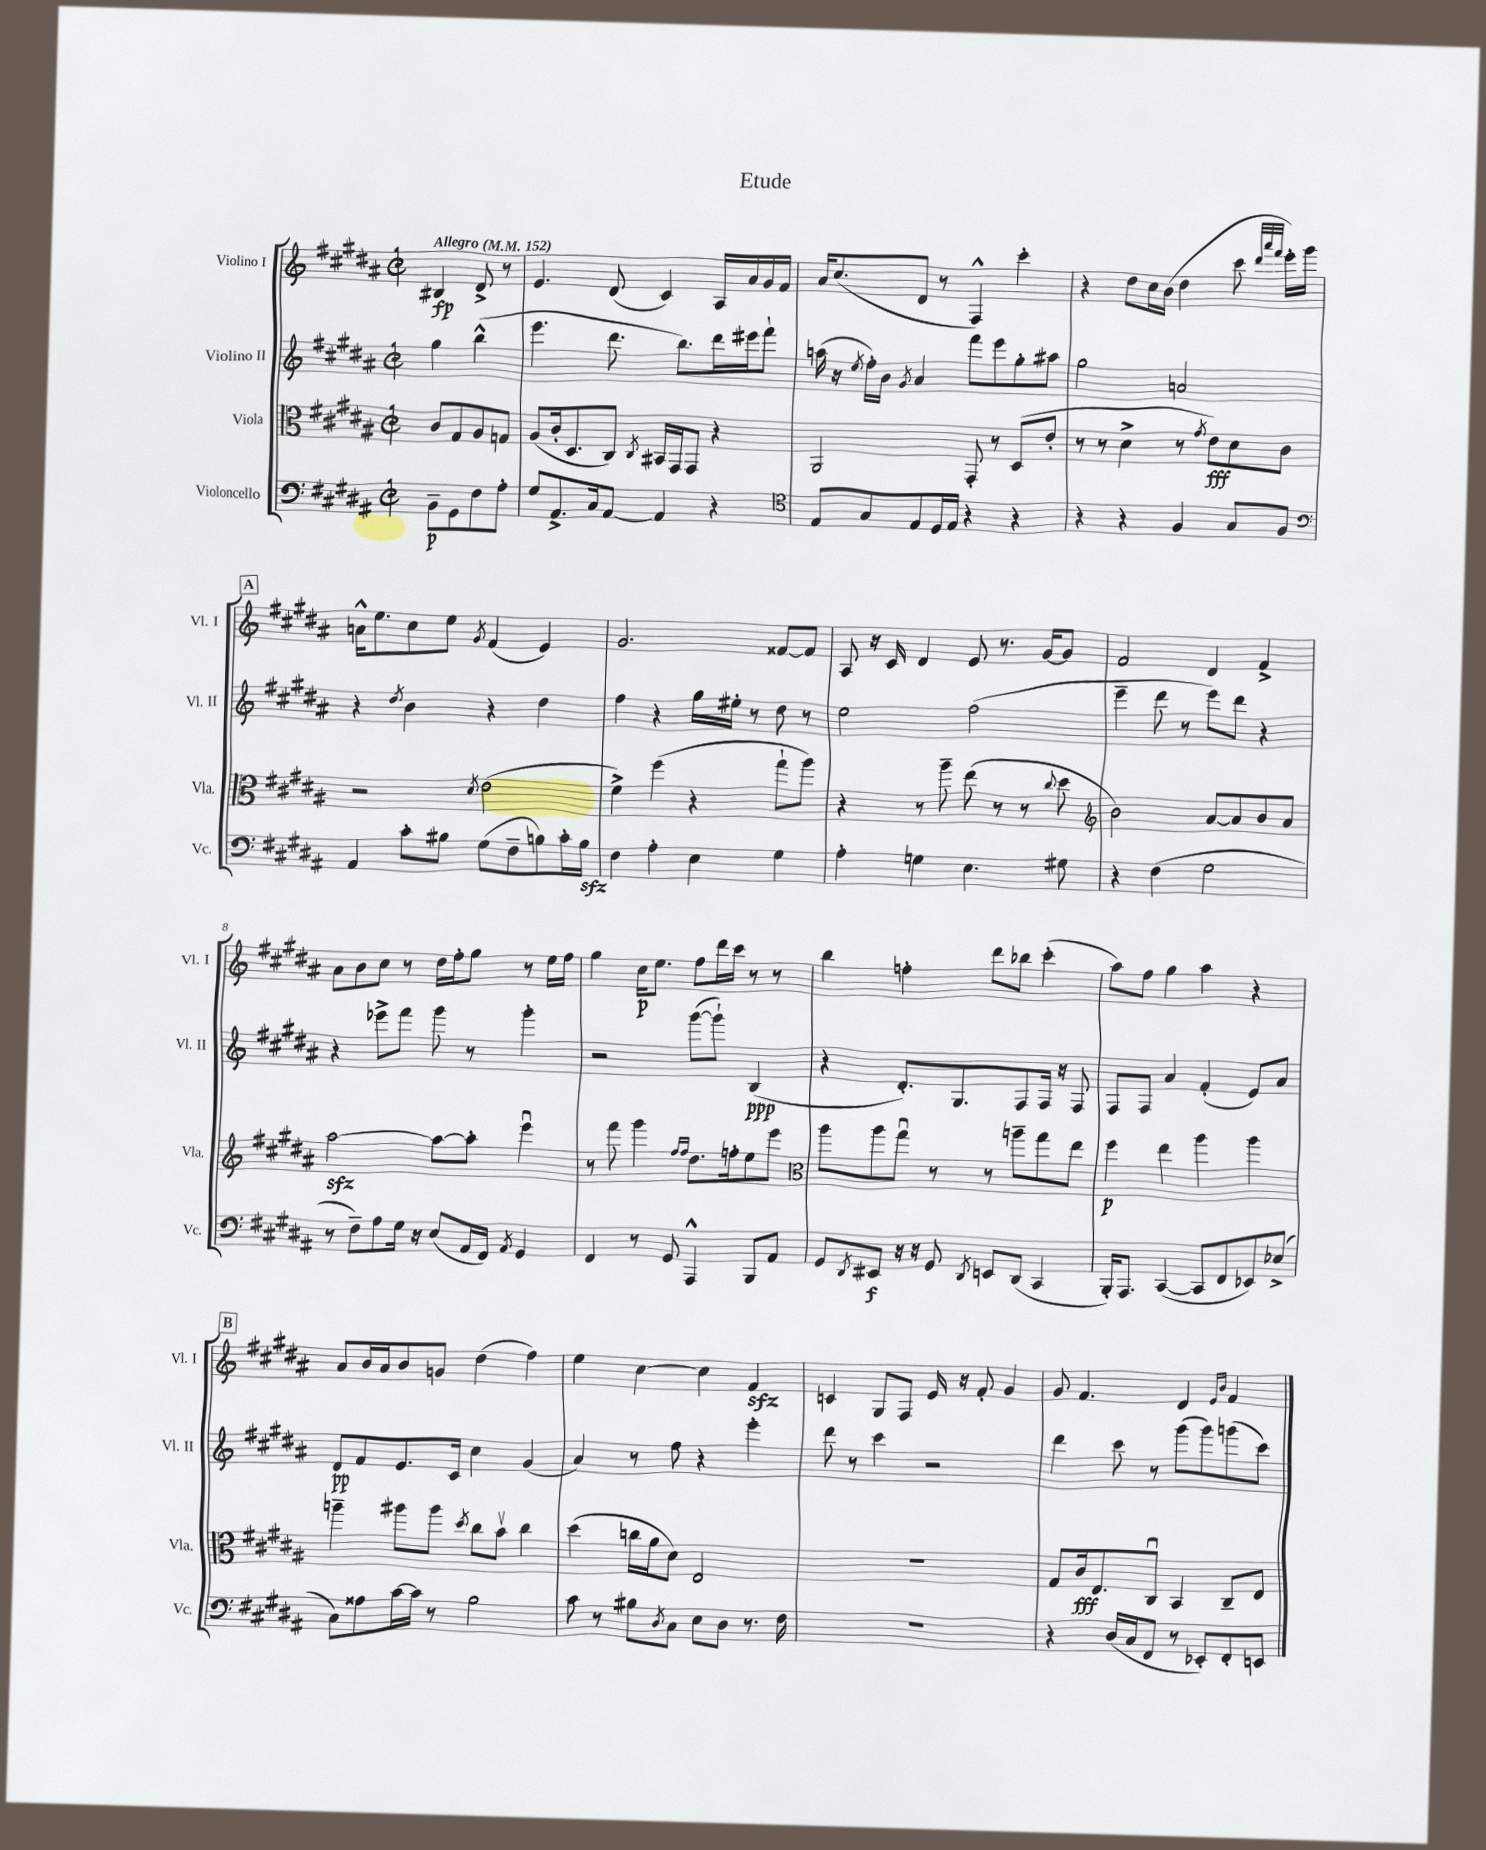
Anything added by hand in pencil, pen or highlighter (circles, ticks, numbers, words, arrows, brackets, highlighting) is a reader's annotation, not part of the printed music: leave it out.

**kern	**dynam	**kern	**dynam	**kern	**dynam	**kern	**dynam
*part4	*part4	*part3	*part3	*part2	*part2	*part1	*part1
*staff4	*staff4	*staff3	*staff3	*staff2	*staff2	*staff1	*staff1
*I"Violoncello	*	*I"Viola	*	*I"Violino II	*	*I"Violino I	*
*I'Vc.	*	*I'Vla.	*	*I'Vl. II	*	*I'Vl. I	*
*clefF4	*	*clefC3	*	*clefG2	*	*clefG2	*
*k[f#c#g#d#a#]	*	*k[f#c#g#d#a#]	*	*k[f#c#g#d#a#]	*	*k[f#c#g#d#a#]	*
*M2/2	*	*M2/2	*	*M2/2	*	*M2/2	*
*met(c|)	*	*met(c|)	*	*met(c|)	*	*met(c|)	*
*MM152	*	*MM152	*	*MM152	*	*MM152	*
=	=	=	=	=	=	=	=
!	!	!	!	!	!	!LO:TX:a:B:t=Allegro	!
8BB~\L	p	8c#/L	.	4gg#\	.	4B#X/	fp
8GG#\	.	8G#/	.	.	.	.	.
8F#\	.	8A#/	.	(4bb^^\	.	8d#^/	.
8A#'\J	.	8Gn/J	.	.	.	8r	.
=1	=1	=1	=1	=1	=1	=1	=1
8G#/L	.	(8A#/L	.	4.eee\	.	4.e/	.
8.AA#^/	.	16c#'/k	.	.	.	.	.
.	.	8.D#/	.	.	.	.	.
16C#/k	.	.	.	.	.	.	.
[8AA#/J	.	8C#/J)	.	8.ddd#\	.	(8d#/	.
.	.	8qC#/	.	.	.	.	.
4AA#/]	.	16BB#X/LL	.	.	.	4c#/)	.
.	.	16GG#/J	.	8.bb\L)	.	.	.
.	.	8GG#/J	.	.	.	.	.
4r	.	4r	.	16ddd#\L	.	16A#/LL	.
.	.	.	.	16eee#X\J	.	16a#/	.
.	.	.	.	8fff#`\J	.	16g#/	.
.	.	.	.	.	.	16f#/JJ	.
=2	=2	=2	=2	=2	=2	=2	=2
*clefC4	*	*	*	*	*	*	*
8E/L	.	2AA#/	.	(16aan\	.	16a#/KL	.
.	.	.	.	16r	.	(8.cc#/	.
.	.	.	.	8qee/	.	.	.
8G#/	.	.	.	16ff#'\LL)	.	.	.
.	.	.	.	16b\JJ	.	.	.
.	.	.	.	8qg#/	.	.	.
8E/	.	.	.	4a#/	.	8d#/J	.
16D#/L	.	.	.	.	.	8r	.
16E/JJ	.	.	.	.	.	.	.
4r	.	8GG#'/	.	8fff#\L	.	4F#^^/)	.
.	.	8r	.	8eee\	.	.	.
4r	.	(8D#/L	.	8gg#'\	.	4ccc#'\	.
.	.	8e'/J	.	8aa#X\J	.	.	.
=3	=3	=3	=3	=3	=3	=3	=3
4r	.	8r	.	2gg#\	.	4r	.
.	.	8r	.	.	.	.	.
4r	.	4d#^\	.	.	.	8dd#\L	.
.	.	.	.	.	.	16cc#\L	.
.	.	.	.	.	.	(16b\JJ	.
4F#/	.	8r	.	2an/	.	4dd#\	.
.	.	8qg#/	.	.	.	.	.
.	.	8e\L)	fff	.	.	.	.
8G#/L	.	8d#\	.	.	.	8ccc#\	.
.	.	.	.	.	.	32qqddd#/LLL	.
.	.	.	.	.	.	32qqaaa#/	.
.	.	.	.	.	.	32qqfff#/JJJ	.
8F#/J	.	8c#\J	.	.	.	16eee'\LL)	.
.	.	.	.	.	.	16ggg#\JJ	.
!!LO:LB:g=z
!!LO:REH:place=s1:t=A
=4	=4	=4	=4	=4	=4	=4	=4
*clefF4	*	*	*	*	*	*	*
4AA#/	.	2r	.	4r	.	16an^^\KL	.
.	.	.	.	.	.	8.ee\	.
.	.	.	.	8qdd#/	.	.	.
8c#'\L	.	.	.	4b\	.	8cc#\	.
8B#X\J	.	.	.	.	.	8ee\J	.
.	.	8qd#/	.	.	.	8qg#/	.
(8G#\L	.	(2e\	.	4r	.	(4f#/	.
8F#~\	.	.	.	.	.	.	.
8Bn\)	.	.	.	4dd#\	.	4e/)	.
16c#'\L	.	.	.	.	.	.	.
16Bzz\JJ	.	.	.	.	.	.	.
=5	=5	=5	=5	=5	=5	=5	=5
4F#\	.	4f#^\)	.	4ff#\	.	2.g#/	.
4A#'\	.	(4ff#\	.	4r	.	.	.
4E\	.	4r	.	16gg#\LL	.	.	.
.	.	.	.	16ee#X'\JJ	.	.	.
.	.	.	.	8r	.	.	.
4G#\	.	8gg#`\L	.	8dd#\	.	[8f##X/L	.
.	.	8aa#\J)	.	8r	.	8f##/J]	.
=6	=6	=6	=6	=6	=6	=6	=6
4A#'\	.	4r	.	2ee\	.	8A#/	.
.	.	.	.	.	.	16r	.
.	.	.	.	.	.	16c#/	.
4Gn\	.	8r	.	.	.	4d#/	.
.	.	8aa#~\	.	.	.	.	.
4.E\	.	(8ee\	.	(2ff#\	.	8e/	.
.	.	8r	.	.	.	8.r	.
.	.	8r	.	.	.	.	.
.	.	.	.	.	.	[16g#/KL	.
.	.	8qqcc#/	.	.	.	.	.
8G#X\	.	8dd#\	.	.	.	8g#/J]	.
=7	=7	=7	=7	=7	=7	=7	=7
*	*	*clefG2	*	*	*	*	*
4r	.	2b\)	.	4eee~\	.	2f#/	.
(4F#\	.	.	.	8ddd#\	.	.	.
.	.	.	.	8r	.	.	.
2G#\	.	[8a#/L	.	8eee\L)	.	4d#/	.
.	.	8a#/]	.	8ddd#\J	.	.	.
.	.	8b/	.	4r	.	4f#^/	.
.	.	8a#/J	.	.	.	.	.
!!LO:LB:g=z
=8	=8	=8	=8	=8	=8	=8	=8
8r	.	[2aa#zz\	.	4r	.	8a#\L	.
8F#~\L)	.	.	.	.	.	8b\	.
8A#\	.	.	.	8eee-X^\L	.	8cc#\J	.
16G#\Jk	.	.	.	8fff#\J	.	8r	.
16r	.	.	.	.	.	.	.
(8E/L	.	8aa#\L_	.	8ggg#\	.	16dd#\LL	.
.	.	.	.	.	.	16ff#'\J	.
16AA#/L	.	8aa#'\J]	.	8r	.	8gg#\J	.
16FF#/JJ)	.	.	.	.	.	.	.
8qAA#/	.	.	.	.	.	.	.
4GG#/	.	4eeeu\	.	4ggg#'\	.	8r	.
.	.	.	.	.	.	16ee\LL	.
.	.	.	.	.	.	16ff#\JJ	.
=9	=9	=9	=9	=9	=9	=9	=9
4FF#/	.	8r	.	2r	.	4gg#\	.
.	.	8fff#\	.	.	.	.	.
8r	.	4ggg#\	.	.	.	16cc#\KL	p
.	.	.	.	.	.	8.ee\J	.
8GG#/	.	.	.	.	.	.	.
.	.	16qqff#/LL	.	.	.	.	.
.	.	16qqff#/JJ	.	.	.	.	.
4AAA#^^/	.	8.dd#\L	.	([8ggg#\L	.	8ff#\L	.
.	.	.	.	8ggg#`\J])	.	16ddd#\L	.
.	.	16ffn'\k	.	.	.	16ccc#\JJ	.
8BBB/L	.	8ee\	.	(4B/	ppp	8r	.
8AA#/J	.	8eee\J	.	.	.	8r	.
=10	=10	=10	=10	=10	=10	=10	=10
*	*	*clefC3	*	*	*	*	*
8GG#/L	.	8aa#\L	.	4r	.	4bb\	.
8qDD#/	.	.	.	.	.	.	.
8EE#X/J	f	8aa#\	.	.	.	.	.
16r	.	8gg#u\J	.	8.d#'/L)	.	4ffn'\	.
16r	.	.	.	.	.	.	.
8GG#/	.	8r	.	.	.	.	.
.	.	.	.	8.G#/	.	.	.
8qDD#/	.	.	.	.	.	.	.
8EEn/L	.	8r	.	.	.	8ddd#\L	.
(8DD#/J	.	8aan~\L	.	8F#/	.	8bb-X\J	.
4CC#/	.	8gg#\	.	16F#/Jk	.	(4ccc#'\	.
.	.	.	.	16r	.	.	.
.	.	8ee\J	.	8F#/	.	.	.
=11	=11	=11	=11	=11	=11	=11	=11
16BBB'/KL)	.	4ff#\	p	8F#/L	.	8aa#\L)	.
8.AAA#/J	.	.	.	.	.	.	.
.	.	.	.	8F#/J	.	8ff#\J	.
([4CC#/	.	4ee\	.	4a#/	.	4gg#\	.
8CC#/L]	.	4aa#\	.	(4f#'/	.	4aa#\	.
8FF#/	.	.	.	.	.	.	.
8EE-X/)	.	4aa#\	.	8e/L)	.	4r	.
(8E-X^/J	.	.	.	8a#/J	.	.	.
!!LO:LB:g=z
!!LO:REH:place=s1:t=B
=12	=12	=12	=12	=12	=12	=12	=12
8C#\L)	.	4aan~\	.	8d#/L	pp	8a#/L	.
8A##X\	.	.	.	8f#/	.	16b/L	.
.	.	.	.	.	.	16a#/J	.
[16c#\L	.	8aa#X\L	.	8.e/	.	8b/	.
16c#\JJ]	.	.	.	.	.	.	.
8r	.	8aa#\J	.	.	.	8gn/J	.
.	.	.	.	16c#/Jk	.	.	.
.	.	8qdd#/	.	.	.	.	.
2B\	.	8cc#\L	.	4cc#\	.	(4dd#\	.
.	.	8bv\J	.	.	.	.	.
.	.	4cc#\	.	(4g#/	.	4ff#\)	.
=13	=13	=13	=13	=13	=13	=13	=13
8c#\	.	(4dd#\	.	4a#/)	.	4ee\	.
8r	.	.	.	.	.	.	.
8B#X\L	.	16ccn\LL	.	8r	.	[4cc#\	.
.	.	16a#\J	.	.	.	.	.
8qD#/	.	.	.	.	.	.	.
8C#\J	.	8d#\J)	.	8ff#\	.	.	.
8E\L	.	2E/	.	4r	.	4cc#\]	.
8D#\J	.	.	.	.	.	.	.
8.r	.	.	.	4eee'\	.	4f#zz/	.
16F#\	.	.	.	.	.	.	.
=14	=14	=14	=14	=14	=14	=14	=14
1r	.	1r	.	8ddd#\	.	4cn/	.
.	.	.	.	8r	.	.	.
.	.	.	.	4ccc#\	.	8G#/L	.
.	.	.	.	.	.	8F#/J	.
.	.	.	.	2r	.	16e/	.
.	.	.	.	.	.	16r	.
.	.	.	.	.	.	8f#'/	.
.	.	.	.	.	.	4g#/	.
=15	=15	=15	=15	=15	=15	=15	=15
4r	.	8G#/L	.	4ddd#\	.	8g#/	.
.	.	16c#/k	fff	.	.	4.f#/	.
.	.	8.E/	.	.	.	.	.
(16D#/LL	.	.	.	8ccc#\	.	.	.
16C#/J	.	.	.	.	.	.	.
8FF#/J	.	8C#u/J	.	8r	.	.	.
8r	.	4BB/	.	(8ggg#\L	.	4d#/	.
8EE-X'/L)	.	.	.	8ggg#\)	.	.	.
.	.	.	.	.	.	16qqe/LL	.
.	.	.	.	.	.	16qqb/JJ	.
8FF#'/	.	8C#~/L	.	(8gggn\	.	4f#/	.
8EEn/J	.	8E/J	.	8ccc#\J)	.	.	.
==	==	==	==	==	==	==	==
*-	*-	*-	*-	*-	*-	*-	*-
